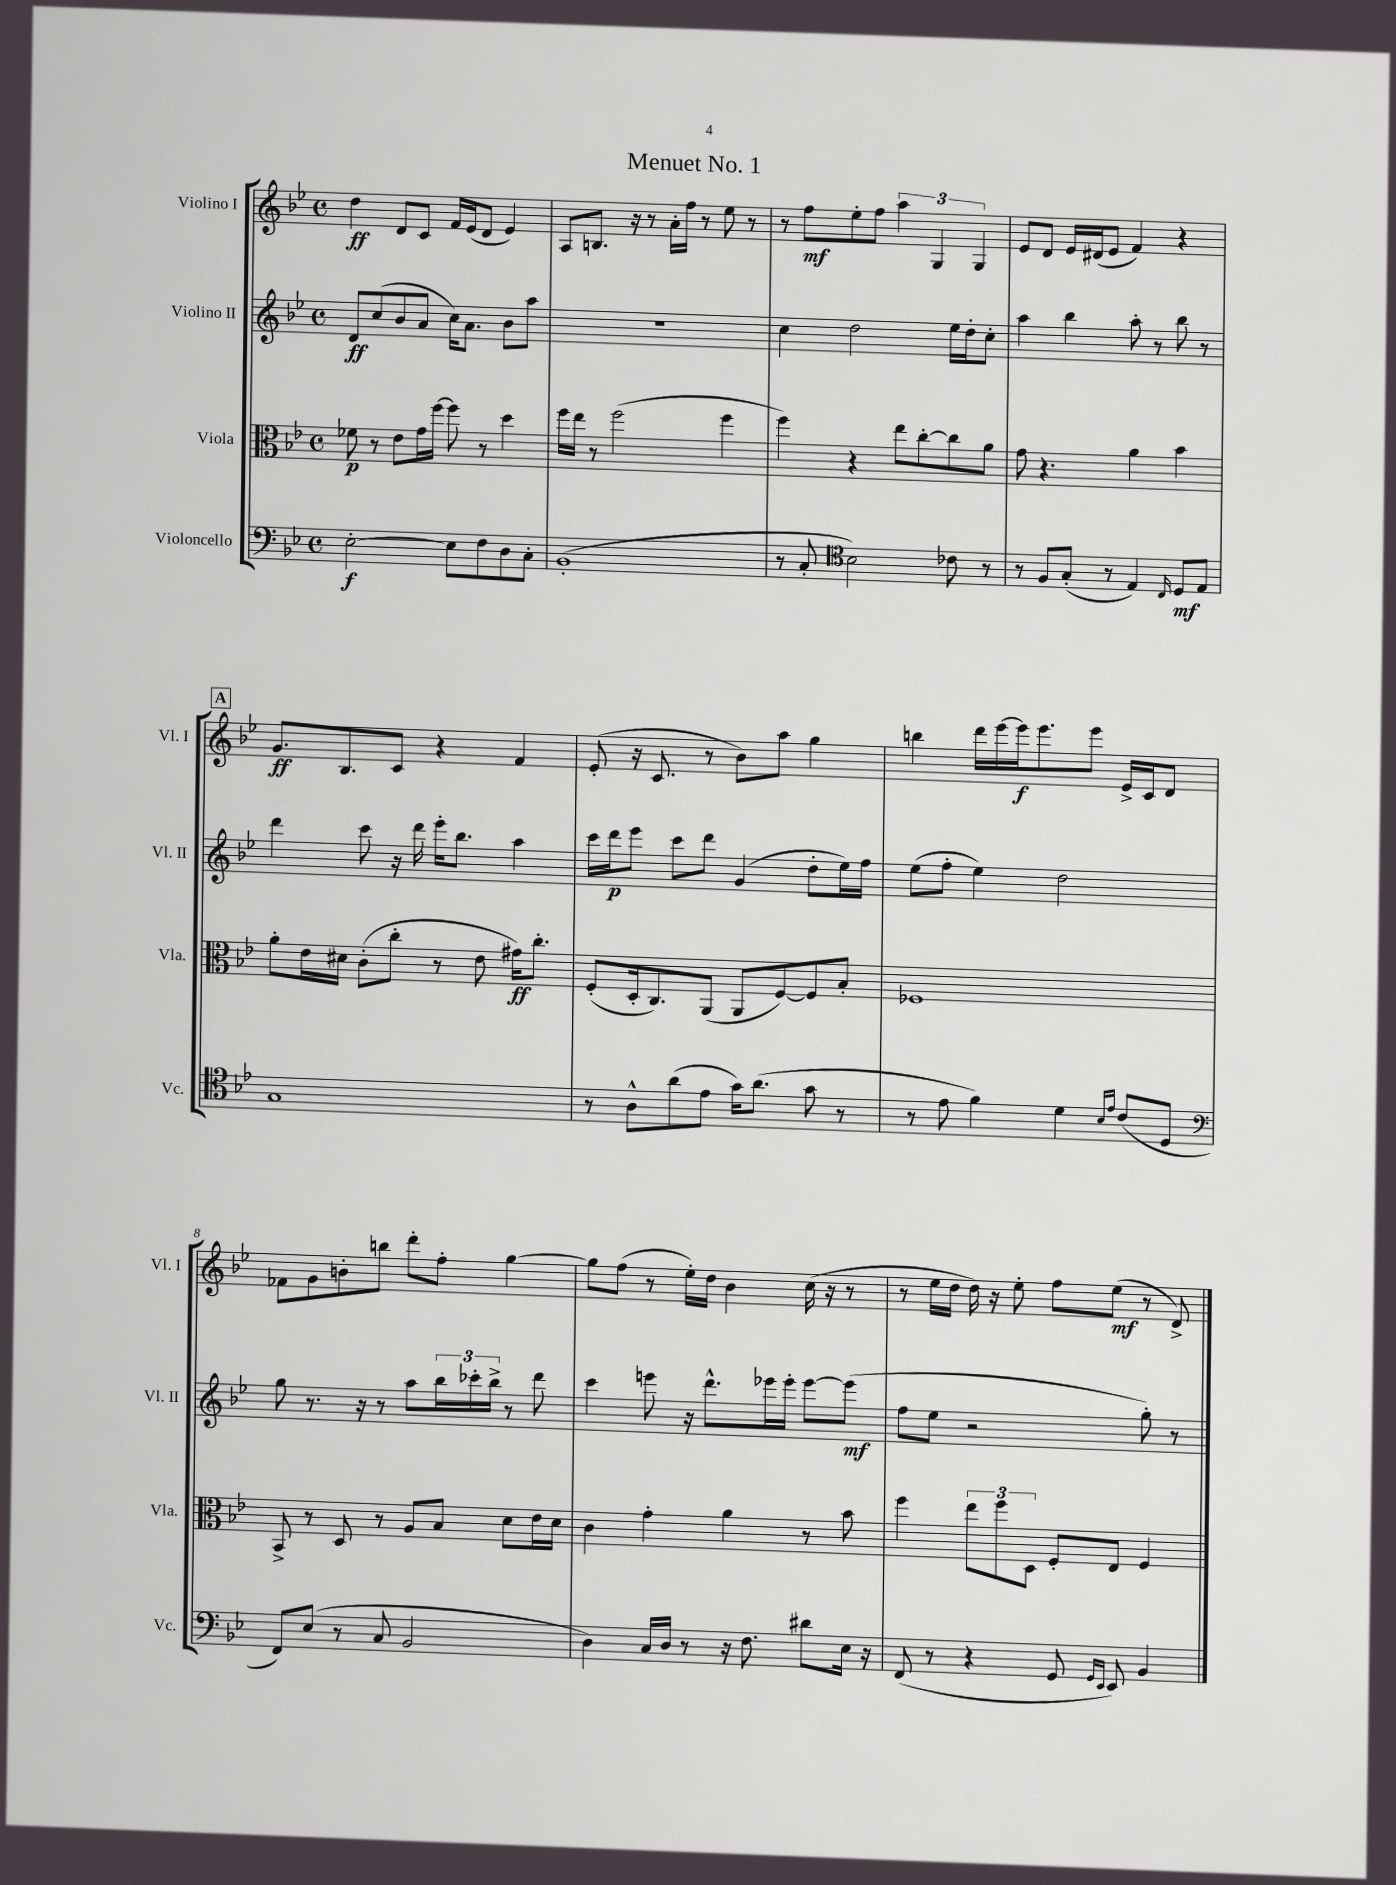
\header { title = "Menuet No. 1" }
<<
\new StaffGroup <<
\new Staff = "s0" \with { instrumentName = "Violino I" shortInstrumentName = "Vl. I" } {
    \clef treble \key bes \major \defaultTimeSignature \time 4/4
    d''4\ff d'8 c'8 f'16 ees'16( d'8 ees'4) |
    a8 b8. r16 r8 a'16-. f''16 r8 ees''8 r8 |
    r8 f''8\mf ees''8-. f''8 \tuplet 3/2 { a''4 g4 g4 } |
    ees'8 d'8 ees'16 dis'16( ees'8 f'4) r4 |
    \mark \markup { \box "A" } g'8.\ff bes8. c'8 r4 f'4 |
    ees'8-.( r16 c'8. r8 bes'8) a''8 g''4 |
    b''4 d'''16 ees'''16~ ees'''16\f ees'''8. ees'''8 ees'16-> c'16 d'8 |
    fes'8 g'8 b'8-. b''8 d'''8-. f''8-. g''4~ |
    g''8 f''8( r8 ees''16-.) d''16 bes'4 c''16( r16 r8 |
    r8 ees''16 d''16 d''16) r16 ees''8-. f''8 ees''8\mf( r8 d'8->) \bar "|." |
}
\new Staff = "s1" \with { instrumentName = "Violino II" shortInstrumentName = "Vl. II" } {
    \clef treble \key bes \major \defaultTimeSignature \time 4/4
    d'8\ff c''8( bes'8 a'8 c''16) a'8. bes'8 a''8 |
    R1 |
    c''4 d''2 ees''16 d''16-. c''8-. |
    a''4 bes''4 a''8-. r8 bes''8 r8 |
    \mark \markup { \box "A" } d'''4 c'''8 r16 d'''16 ees'''16-. bes''8. a''4 |
    c'''16 d'''16\p ees'''8 c'''8 d'''8 g'4( d''8-. ees''16) f''16 |
    ees''8( f''8-. ees''4) d''2 |
    g''8 r8. r16 r8 a''8 \tuplet 3/2 { bes''16 ces'''16-. bes''16-> } r8 d'''8 |
    c'''4 e'''8 r16 d'''8.-^ ees'''16 ees'''16-. ees'''8~ ees'''8\mf( |
    f''8 ees''8 r2 g''8-.) r8 \bar "|." |
}
\new Staff = "s2" \with { instrumentName = "Viola" shortInstrumentName = "Vla." } {
    \clef alto \key bes \major \defaultTimeSignature \time 4/4
    fes'8\p r8 ees'8 g'16 f''16~ f''8 r8 d''4 |
    f''16 ees''16 r8 f''2( f''4 |
    f''4) r4 ees''8 c''8~-. c''8 a'8 |
    g'8 r4. a'4 bes'4 |
    \mark \markup { \box "A" } a'8-. ees'16 dis'16 c'8-.( c''8-. r8 ees'8 gis'16\ff) c''8.-. |
    f8-.( d16-. c8.) a,8( a,8 f8~) f8 bes8-. |
    fes1 |
    bes,8-> r8 d8 r8 a8 bes8 d'8 ees'16 d'16 |
    c'4 g'4-. a'4 r8 bes'8 |
    f''4 \tuplet 3/2 { ees''8 f''8 d8 } f8-. ees8 f4 \bar "|." |
}
\new Staff = "s3" \with { instrumentName = "Violoncello" shortInstrumentName = "Vc." } {
    \clef bass \key bes \major \defaultTimeSignature \time 4/4
    ees2~-.\f ees8 f8 d8 c8-. |
    bes,1-.( |
    r8 c8-. \clef tenor bes2) ces'8 r8 |
    r8 f8 g8-.( r8 ees4) \grace { c16 } d8\mf ees8 |
    \mark \markup { \box "A" } g1 |
    r8 a8-^ a'8( ees'8 g'16) a'8.( g'8 r8 |
    r8 ees'8 f'4) d'4 \grace { bes16 ees'16 } c'8( d8 |
    \clef bass f,8) ees8( r8 c8 bes,2 |
    d4) c16 d16 r8 r16 f8. dis'8 ees16 r16 |
    f,8( r8 r4 g,8 \grace { g,16 ees,16 } ees,8) bes,4 \bar "|." |
}
>>
>>
